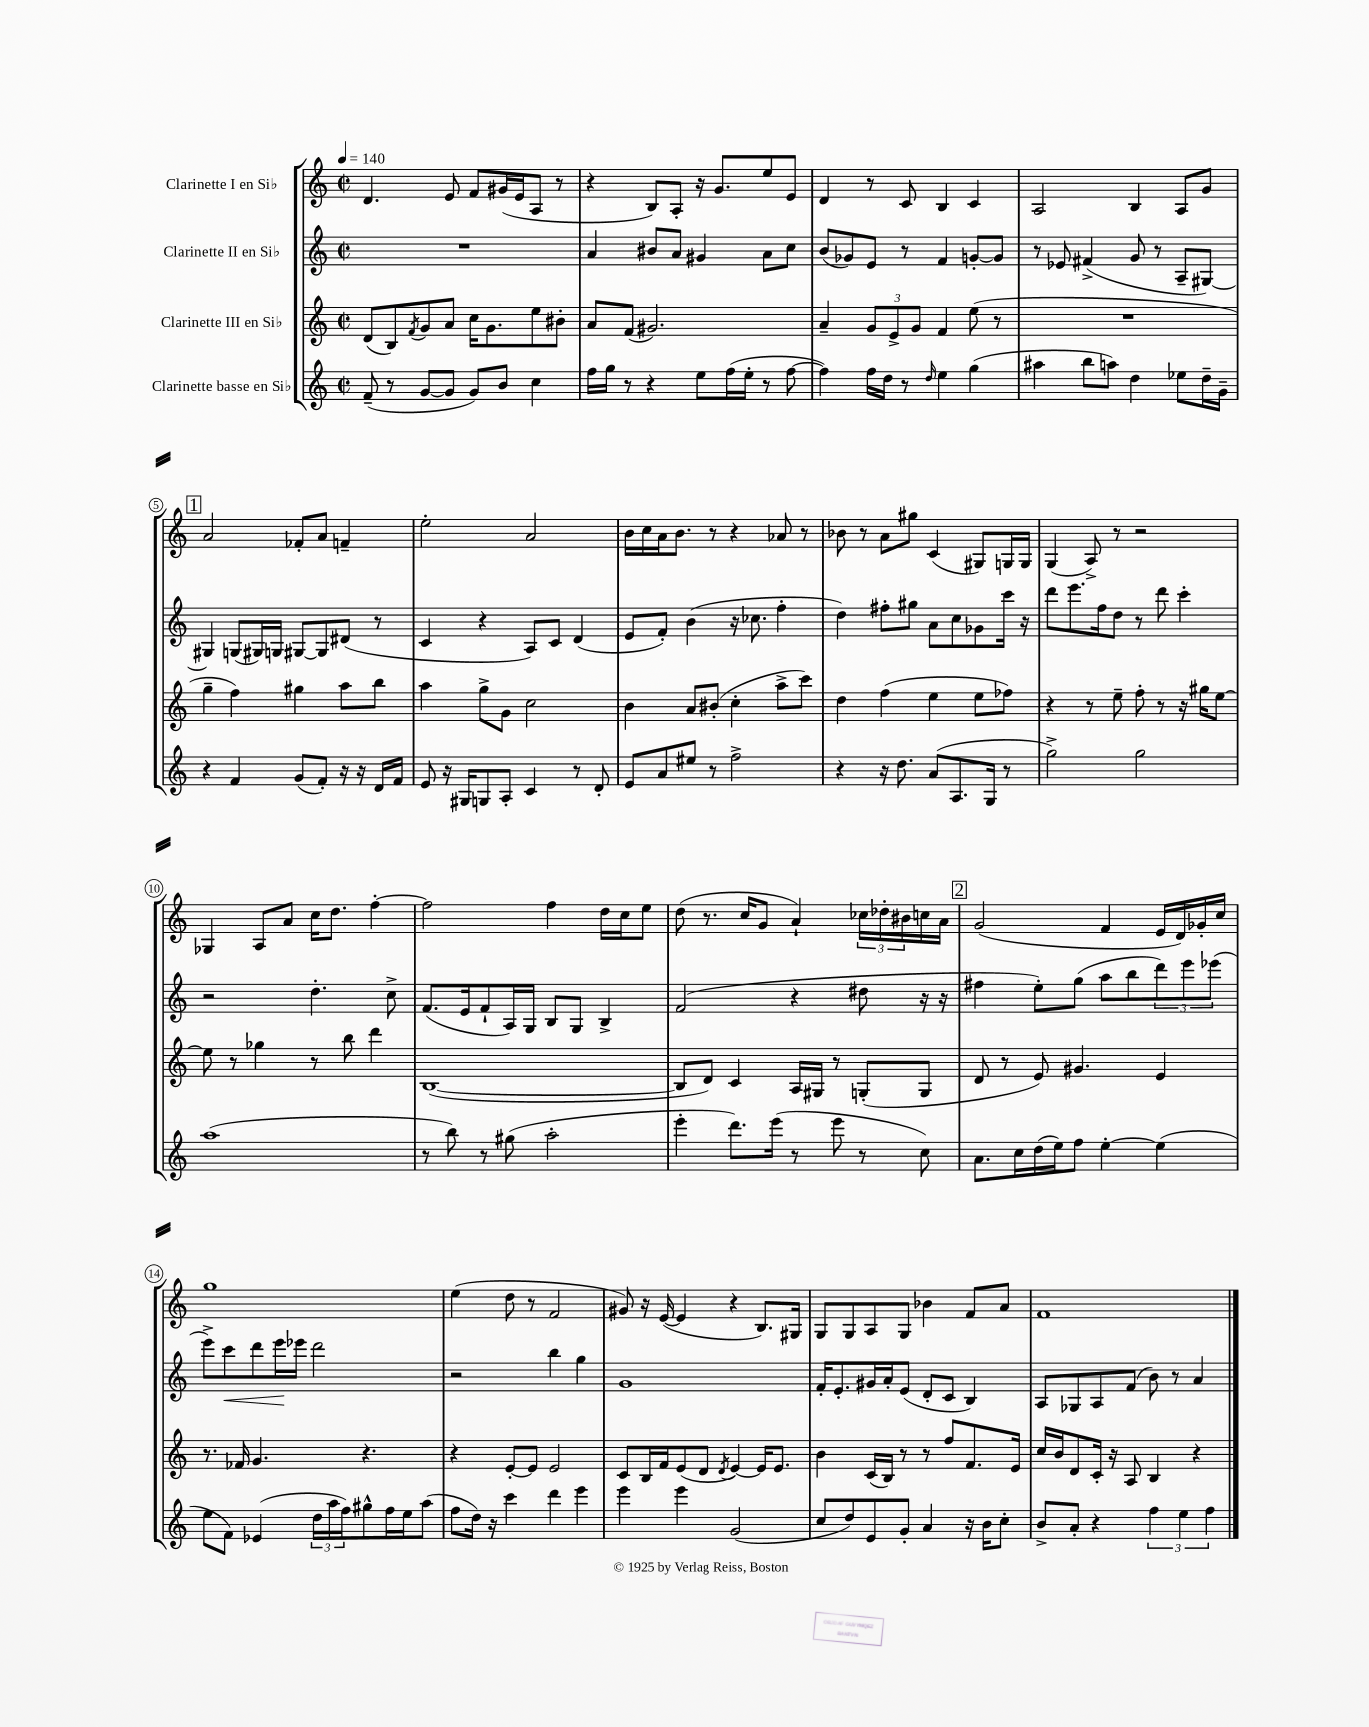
<<
\new StaffGroup <<
\new Staff = "s0" \with { instrumentName = "Clarinette I en Sib" } {
    \clef treble \key c \major \defaultTimeSignature \time 2/2 \tempo 4 = 140
    d'4. e'8 f'8 gis'16( e'16 a8 r8 |
    r4 b8) a8-. r16 g'8. e''8 e'8 |
    d'4 r8 c'8 b4 c'4 |
    a2 b4 a8 g'8 |
    \mark \markup { \box "1" } a'2 fes'8-. a'8 f'4-- |
    e''2-. a'2 |
    b'16 c''16 a'16 b'8. r8 r4 aes'8 r8 |
    bes'8 r8 a'8 gis''8 c'4( gis8) g16 g16 |
    g4( a8->) r8 r2 |
    ges4 a8 a'8 c''16 d''8. f''4~-. |
    f''2 f''4 d''16 c''16 e''8 |
    d''8( r8. c''16 g'8 a'4-!) \tuplet 3/2 { ces''16 des''16-. bis'16 } c''16 a'16 |
    \mark \markup { \box "2" } g'2( f'4 e'16 d'16) ges'16-. c''16 |
    g''1 |
    e''4( d''8 r8 f'2 |
    gis'8) r16 e'16~( e'4 r4 b8.) gis16 |
    g8 g8 a8 g8 bes'4 f'8 a'8 |
    f'1 \bar "|." |
}
\new Staff = "s1" \with { instrumentName = "Clarinette II en Sib" } {
    \clef treble \key c \major \defaultTimeSignature \time 2/2
    R1 |
    a'4 bis'8 a'8 gis'4 a'8 c''8 |
    b'8( ges'8) e'8 r8 f'4 g'8~-. g'8 |
    r8 ees'8 fis'4->( g'8 r8 a8-- gis8~) |
    \mark \markup { \box "1" } gis4 g8( gis16) g16 gis8~ gis8 dis'8( r8 |
    c'4 r4 a8) c'8 d'4( |
    e'8 f'8-.) b'4( r16 ces''8. f''4-. |
    d''4) fis''8-. gis''8 a'8 c''8 ges'8 c'''16 r16 |
    d'''8 e'''8. f''16 d''8 r8 d'''8 c'''4-. |
    r2 d''4.-. c''8-> |
    f'8.( e'16 f'8-! a16) g16 b8 g8 b4-> |
    f'2( r4 dis''8 r16 r16 |
    \mark \markup { \box "2" } fis''4 e''8-.) g''8( a''8 b''8 \tuplet 3/2 { d'''8) e'''8 ees'''8( } |
    e'''8->) c'''8\< d'''8 e'''16\! ees'''16 d'''2 |
    r2 b''4 g''4 |
    g'1 |
    f'16-. e'8.-. gis'16 a'16-. e'8( d'8-. c'8 b4) |
    a8 ges8 a8 f'8( b'8) r8 a'4 \bar "|." |
}
\new Staff = "s2" \with { instrumentName = "Clarinette III en Sib" } {
    \clef treble \key c \major \defaultTimeSignature \time 2/2
    d'8( b8) \acciaccatura { f'8 } g'8 a'8 c''16 g'8. e''8 bis'8-. |
    a'8 f'8( gis'2.) |
    a'4-- \tuplet 3/2 { g'8 e'8-> g'8 } f'4 e''8( r8 |
    R1 |
    \mark \markup { \box "1" } g''4-- f''4) gis''4 a''8 b''8 |
    a''4 g''8-> g'8 c''2 |
    b'4 a'8 bis'8-.( c''4-. a''8-> c'''8) |
    d''4 f''4( e''4 e''8 fes''8) |
    r4 r8 e''8-- f''8-. r8 r16 gis''16 e''8~ |
    e''8 r8 ges''4 r8 b''8 d'''4 |
    b1~( |
    b8 d'8) c'4 a16 gis16 r8 g8-.( g8 |
    \mark \markup { \box "2" } d'8 r8 e'8) gis'4. e'4 |
    r8. fes'16 g'4. r4. |
    r4 e'8~-. e'8 e'2 |
    c'8 b16 f'16 e'8( d'8 \acciaccatura { d'8 } e'4~) e'16 e'8. |
    b'4 c'16( b16) r8 r8 f''8 f'8. e'16 |
    c''16 b'16 d'8 c'16-. r16 a8 b4 r4 \bar "|." |
}
\new Staff = "s3" \with { instrumentName = "Clarinette basse en Sib" } {
    \clef treble \key c \major \defaultTimeSignature \time 2/2
    f'8--( r8 g'8~ g'8 g'8) b'8 c''4 |
    f''16 g''16 r8 r4 e''8 f''16( e''16-. r8 f''8~ |
    f''4) f''16 d''16 r8 \grace { d''16 } e''4 g''4( |
    ais''4 b''8 a''8) d''4 ees''8 d''16-- g'16-- |
    \mark \markup { \box "1" } r4 f'4 g'8( f'8-.) r16 r16 d'16 f'16 |
    e'8 r16 gis16 g8 a8-. c'4 r8 d'8-. |
    e'8 a'8 eis''8 r8 f''2-> |
    r4 r16 d''8. a'8( a8. g16 r8 |
    g''2->) g''2 |
    a''1( |
    r8 b''8) r8 gis''8( a''2-. |
    e'''4-. d'''8.) e'''16( r8 e'''8 r8 c''8) |
    \mark \markup { \box "2" } a'8. c''16 d''16( e''16) f''8 e''4~-. e''4( |
    e''8 f'8) ees'4( \tuplet 3/2 { d''16 a''16 f''16) } gis''8-^ f''16 e''16 a''8( |
    f''8 d''16) r16 c'''4 d'''4 e'''4 |
    e'''4 e'''4 g'2( |
    c''8 d''8) e'8 g'8-. a'4 r16 b'16 c''8-. |
    b'8-> a'8-. r4 \tuplet 3/2 { f''4 e''4 f''4 } \bar "|." |
}
>>
>>
\layout { \context { \Score \override BarNumber.stencil = #(make-stencil-circler 0.1 0.3 ly:text-interface::print) } }
